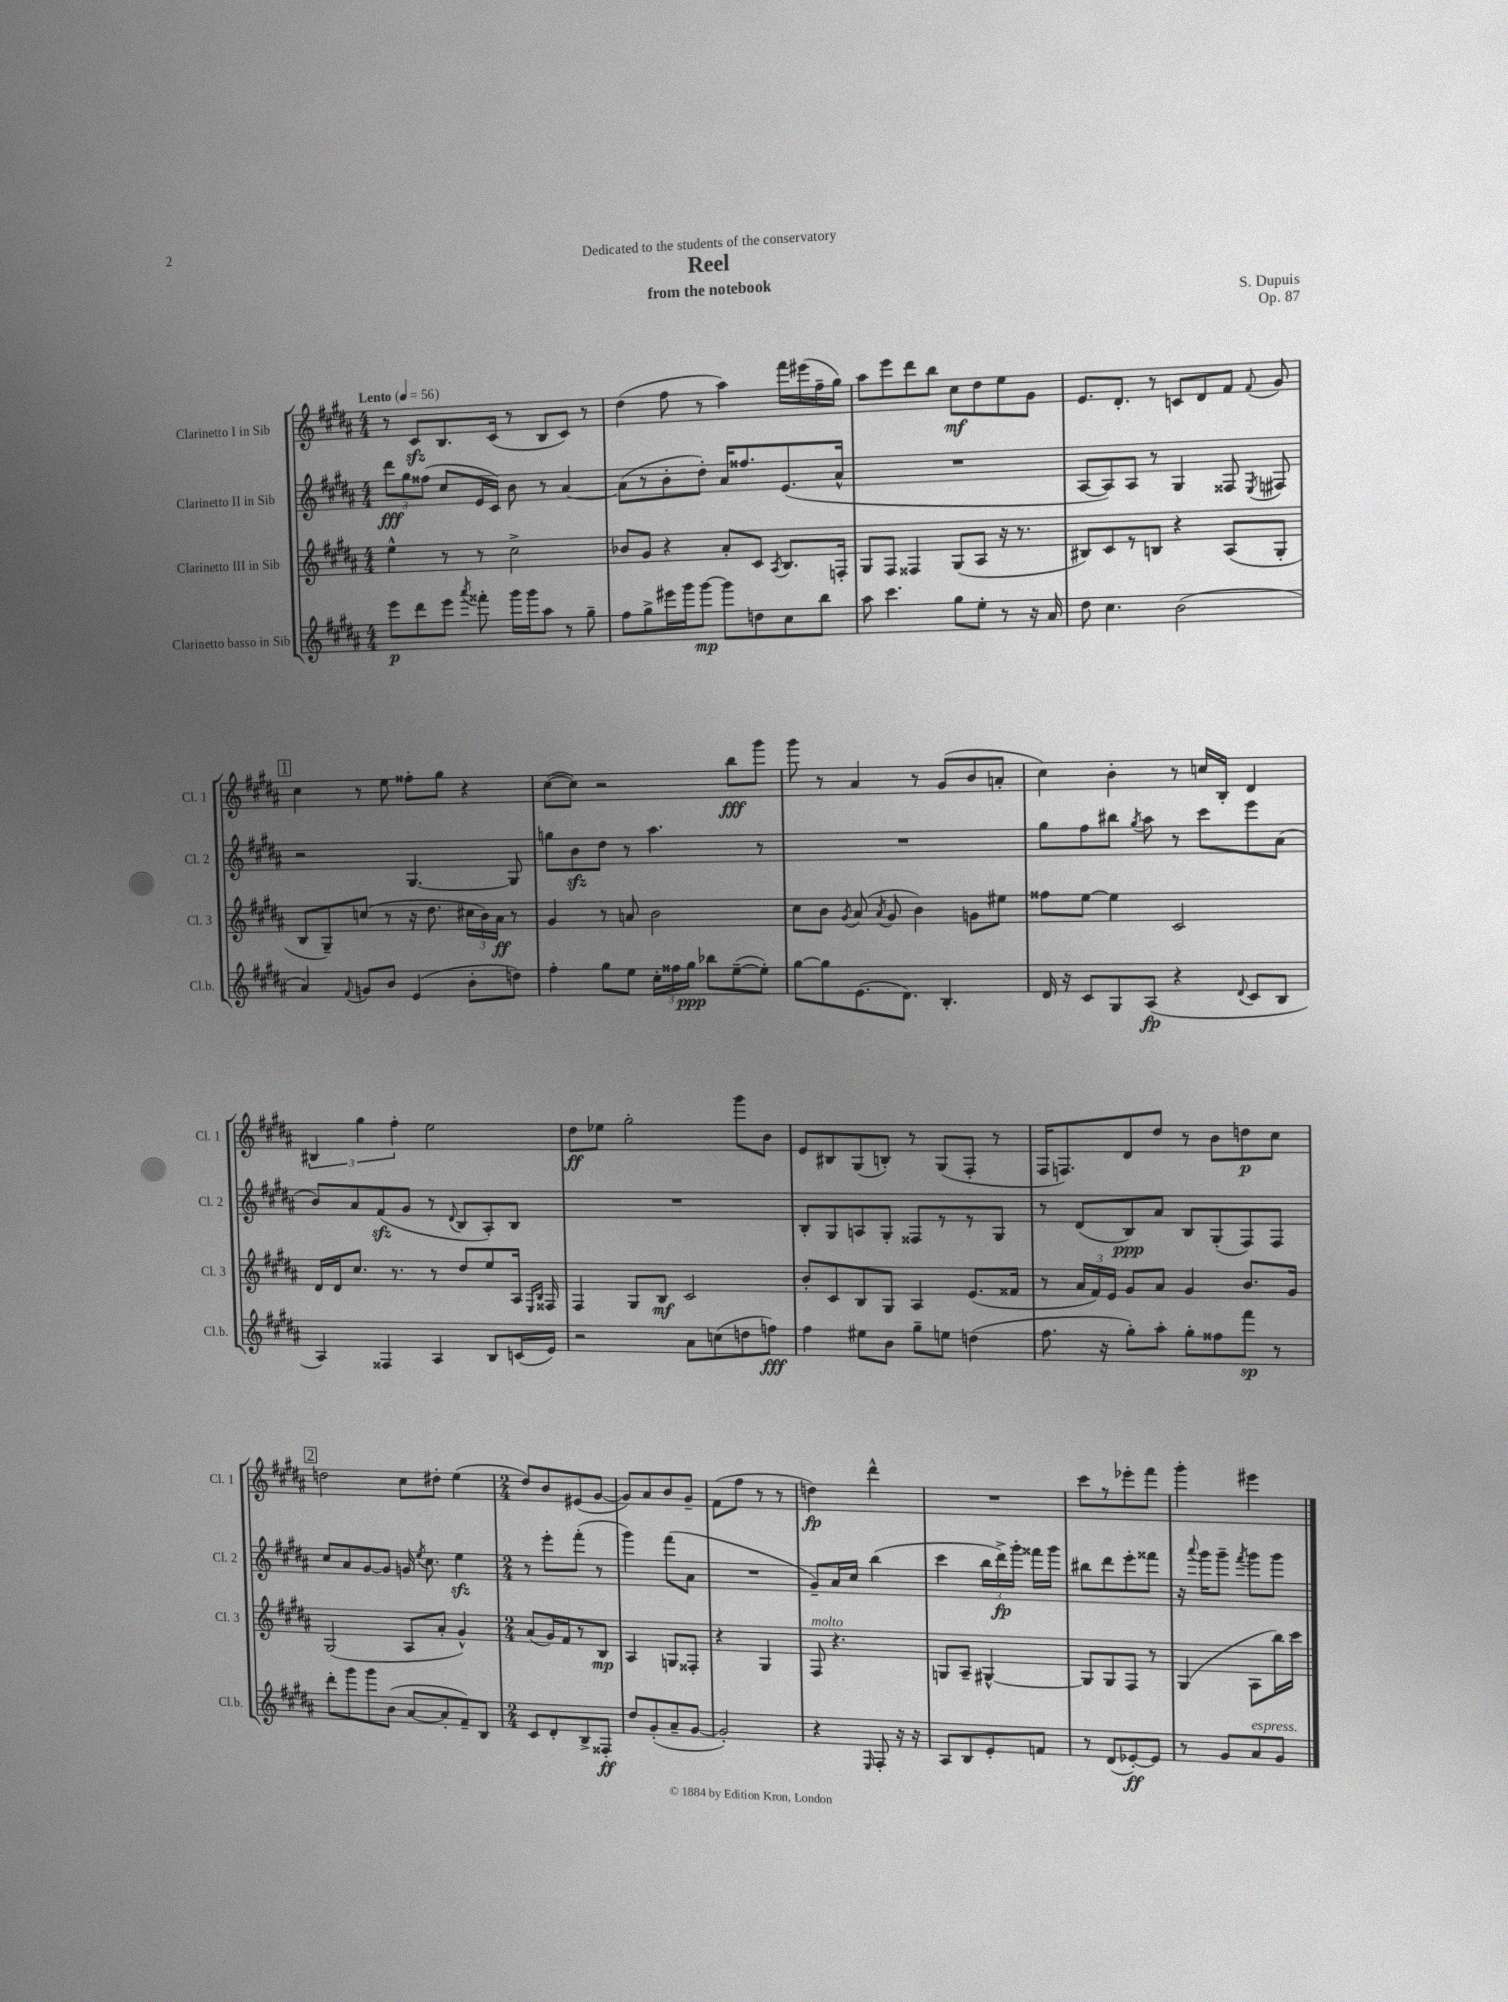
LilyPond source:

\header { title = "Reel" composer = "S. Dupuis" subtitle = "from the notebook" dedication = "Dedicated to the students of the conservatory" opus = "Op. 87" }
<<
\new StaffGroup <<
\new Staff = "s0" \with { instrumentName = "Clarinetto I in Sib" shortInstrumentName = "Cl. 1" } {
    \clef treble \key b \major \numericTimeSignature \time 4/4 \tempo "Lento" 4 = 56
    \autoBeamOff r8 cis'8[\sfz b8. cis'16]( r8 b8[ cis'8]) r8 |
    dis''4( fis''8 r8 ais''4) fis'''16[ eis'''16( fis''16-- gis''16]) |
    ais''8[ e'''8 dis'''8 b''8] cis''8[\mf dis''8 e''8 gis'8] |
    e'8.[ dis'8.]-. r8 c'8[ dis'8 fis'8] \appoggiatura { fis'8 } gis'8 |
    \mark \markup { \box "1" } cis''4 r8 e''8 fisis''8[-. gis''8] r4 |
    cis''8[~( cis''8]) r2 b''8[\fff gis'''8] |
    gis'''8 r8 ais'4 r8 gis'8[( b'8 a'8]-. |
    cis''4) b'4-. r8 c''16[ b16]-. dis'4 |
    \tuplet 3/2 { bis4 gis''4 fis''4-. } e''2 |
    dis''8[\ff ees''8] gis''2-. gis'''8[ b'8] |
    e'8[ bis8 gis8( b8]-.) r8 gis8[( fis8]-. r8 |
    fis16[ f8.) dis'8 dis''8] r8 b'8[ d''8\p cis''8] |
    \mark \markup { \box "2" } d''2 cis''8[ dis''8]-. e''4( |
    \numericTimeSignature \time 2/4 dis''8[) b'8 eis'8( gis'8]~ |
    gis'8[) ais'8 b'8 gis'8]-- |
    fis'8[( fis''8] r8 r8 |
    d''4\fp) dis'''4-^ |
    R2 |
    cis'''8[ r8 ees'''8-. fis'''8] |
    gis'''4-. eis'''4 \bar "|." |
}
\new Staff = "s1" \with { instrumentName = "Clarinetto II in Sib" shortInstrumentName = "Cl. 2" } {
    \clef treble \key b \major \numericTimeSignature \time 4/4
    \autoBeamOff \tuplet 3/2 { dis'''8[\fff gis''8 fisis''8]( } cis''8[ e'16 cis'16]) b'8 r8 ais'4~ |
    ais'8[( r8 b'8-. dis''8]-.) ais'16[ fisis''8. e'8.( ais'16]-^ |
    R1 |
    ais8[~ ais8) ais8] r8 gis4 fisis8 \acciaccatura { e8 } fis8 |
    \mark \markup { \box "1" } r2 gis4.~ gis8 |
    g''8[ b'8\sfz dis''8] r8 ais''4. r8 |
    R1 |
    gis''8[ fis''8 bis''8] \acciaccatura { gis''8 } ais''8 r8 cis'''8[ e'''8 ais'8]( |
    b'8[) ais'8 fis'8\sfz( gis'8] r8 \appoggiatura { dis'8 } b8[ ais8-.) b8] |
    R1 |
    b8[-. gis8 a8 gis8]-. fisis8[ r8 r8 gis8] |
    r8 dis'8[( b8\ppp) ais'8] b8[ gis8-.( fis8) fis8] |
    \mark \markup { \box "2" } cis''8[ ais'8 gis'8~ gis'8] g'16 \acciaccatura { e''8 } cis''8. e''4\sfz |
    \numericTimeSignature \time 2/4 r8 e'''8[-. fis'''8]-.( r8 |
    gis'''4) fis'''8[( ais'8] |
    R2 |
    gis'8[--) ais'16 cis''16] b''4( |
    cis'''4 \tuplet 3/2 { b''16[ dis'''16->\fp) gis'''16]-. } fisis'''16[ gis'''16] |
    bis''8[ dis'''8 e'''8-. fisis'''8] |
    r16 \appoggiatura { ais'''8 } gis'''16[ gis'''8]-- \acciaccatura { fis'''8 } gis'''8[ gis'''8] \bar "|." |
}
\new Staff = "s2" \with { instrumentName = "Clarinetto III in Sib" shortInstrumentName = "Cl. 3" } {
    \clef treble \key b \major \numericTimeSignature \time 4/4
    \autoBeamOff e''4-^ r8 r8 cis''2-> |
    bes'8[ gis'8] r4 ais'8[-. cis'8] \acciaccatura { ais8 } b8.[ f16]-. |
    gis8[ fis8] fisis4 gis8[( ais8] r16 r8. |
    bis8[) cis'8 r8 b8] r4 ais8[( gis8]-. |
    \mark \markup { \box "1" } b8[ gis8--) c''8]( r8 r16 dis''8. \tuplet 3/2 { cis''16[ b'16) ais'16]\ff } r8 |
    gis'4 r8 a'8 b'2 |
    cis''8[ b'8] \acciaccatura { gis'8 } ais'8( \acciaccatura { ais'8 } gis'8 b'4) g'8[ eis''8] |
    fisis''8[ e''8]~ e''4 cis'2 |
    dis'16[ dis'16 cis''8.] r8. r8 dis''8[ e''8 ais16] \grace { e16[ b16] } fisis16 |
    fis4 gis8[ b8]\mf cis'2 |
    b'8[-. cis'8 b8 gis8] ais4 e'8.[( fisis'16] |
    r8 \tuplet 3/2 { ais'16[ fis'16) e'16] } gis'8[ ais'8] gis'4 b'8.[ gis'16] |
    \mark \markup { \box "2" } gis2( ais8[ ais'8]-. gis'4-^) |
    \numericTimeSignature \time 2/4 ais'8[( gis'16) fis'16 r8 b8]\mp |
    ais4 g8[ fisis8]-. |
    r4 gis4 |
    fis8^\markup { \italic "molto" } r4. |
    g8[ ais8]-- gis4~-^ |
    gis8[ gis8 fis8] r8 |
    gis4( ais8[ b''16) cis'''16] \bar "|." |
}
\new Staff = "s3" \with { instrumentName = "Clarinetto basso in Sib" shortInstrumentName = "Cl.b." } {
    \clef treble \key b \major \numericTimeSignature \time 4/4
    \autoBeamOff e'''8[\p dis'''8 e'''8] \acciaccatura { ais'''8 } fisis'''8-. gis'''16[ gis'''16 ais''8] r8 gis''8-- |
    fis''8[ gis''8-> eis'''16 gis'''16 gis'''8]~\mp gis'''8[ d''8 cis''8 b''8] |
    ais''8 cis'''4. gis''8[ e''8]-. r8 r16 ais'16 |
    dis''8 cis''4. b'2( |
    \mark \markup { \box "1" } ais'4) \appoggiatura { fis'8 } g'8[ b'8] e'4( b'8[-. d''8]) |
    fis''4-. gis''8[ e''8] \tuplet 3/2 { cis''16[-. fisis''16 gis''16]\ppp } bes''8[ e''8~--( e''8]-.) |
    gis''8[~ gis''8 e'8.( dis'8.]) b4.-. |
    dis'16 r16 cis'8[ gis8 ais8]\fp( r4 \appoggiatura { dis'8 } cis'8[ b8] |
    ais4) fisis4 ais4 b8[ c'16( e'16]) |
    r2 ais'8[ c''8( d''8 f''8]\fff) |
    fis''4 eis''8[ b'8] gis''8[-- e''8] d''4( |
    fis''8. r16 gis''8[-.) ais''8]-. gis''8[-. fisis''8 fis'''8]\sp r8 |
    \mark \markup { \box "2" } dis'''8[-. gis'''8 gis'''8 b'8]( ais'8[~ ais'8-. fis'8--) b8] |
    \numericTimeSignature \time 2/4 cis'8[ dis'8-. b8-> fisis8]-.\ff |
    dis''8[ gis'8-.( ais'8-- gis'8]~ |
    gis'2-.) |
    r4 \grace { e16 } fis8-. r16 r16 |
    ais8[ b8 e'8-. f'8] |
    r8 dis'8[( ees'8~-.\ff) ees'8] |
    r8 gis'8[ ais'8^\markup { \italic "espress." } gis'8] \bar "|." |
}
>>
>>
\layout { \context { \Score \remove "Bar_number_engraver" } }
